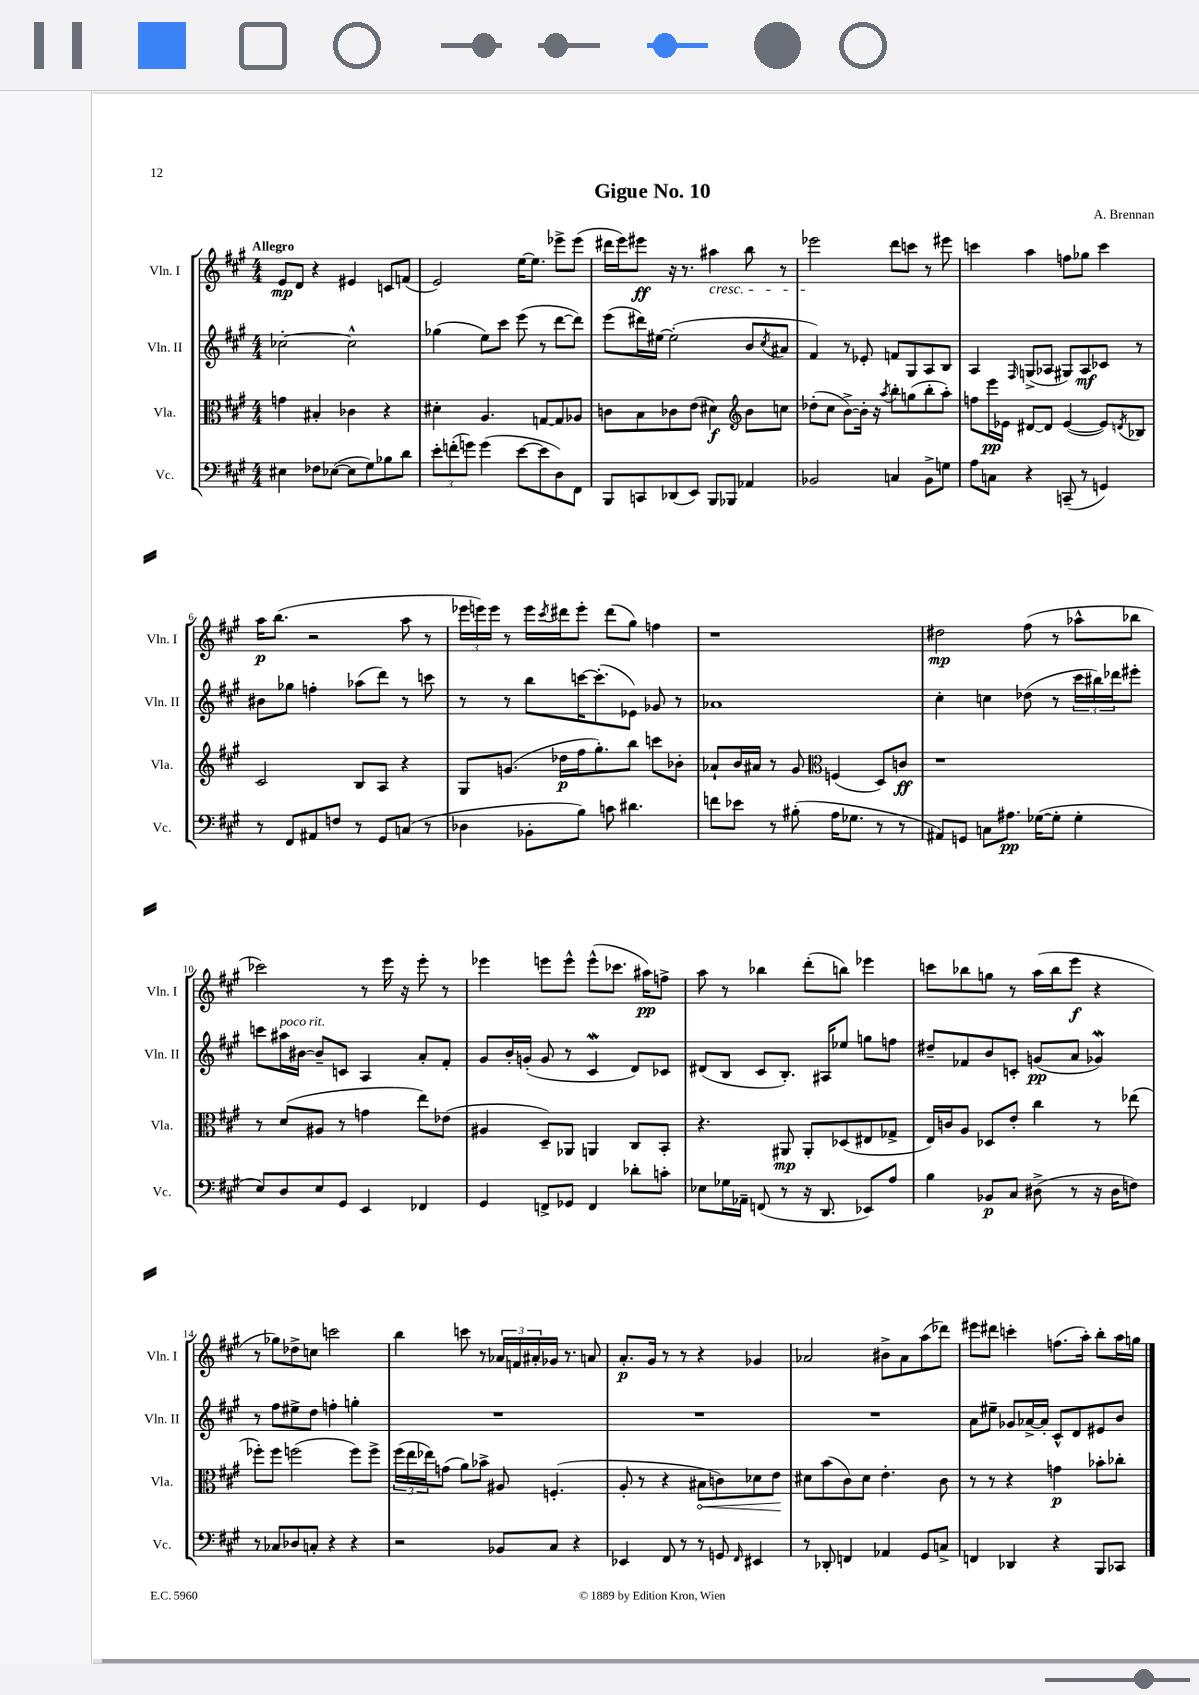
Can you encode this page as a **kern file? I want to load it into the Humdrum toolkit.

**kern	**kern	**kern	**kern
*staff4	*staff3	*staff2	*staff1
*clefF4	*clefC3	*clefG2	*clefG2
*k[f#c#g#]	*k[f#c#g#]	*k[f#c#g#]	*k[f#c#g#]
*M4/4	*M4/4	*M4/4	*M4/4
4E#\	4g\	[2cc-'\	8e/L
.	.	.	8d/J
8F-\L	4B#'/	.	4r
([8E-\J	.	.	.
8E-\]L	4c-\	2cc-^^\]	4e#/
8G#\)	.	.	.
8B-\	4r	.	8c/L
8d\J	.	.	(8f/J
=	=	=	=
12e'\L	4d#'\	(4gg-\	2e/)
(12f'\	.	.	.
12g\J)	.	.	.
(4g\	4.A/	8ee\L)	.
.	.	8ccc#\J	.
[8e\L	.	(8eee\	[16ee\LK
.	.	.	8.ee\]J
8e\]	[8G/L	8r	.
8D\)	8G/]	[8ddd\L	8eee-^\L
8FF#\J	8A-/J	8ddd\]J)	(8eee-\J
=	=	=	=
8BBB/L	8c\L	(8eee\L	16ddd#\LL
.	.	.	16eee\J)
8CC/	8B\	16ddd#\L)	8eee#\J
.	.	[16ee#\JJ	.
(8DD-/	8c-\	(2ee#'\]	16r
.	.	.	8.r
8EE/J)	(8e\J	.	.
8BBB/L	4d#\)	.	4aa#\
8BBB-/J	.	.	.
*	*clefG2	*	*
4AA-/	8b\L	8b/L	8bb\
.	.	8qcc#/	.
.	8cc\J	8a#/J	8r
=	=	=	=
2BB-/	(8dd-'\L	4f#/)	2eee-\
.	8cc#\J	.	.
.	[8b^\L)	8r	.
.	16b'\]Jk	8e-'/	.
.	16r	.	.
.	8qaa/	.	.
4C/	8bb'\L	8f/L	8ddd\L
.	(8gg\	8G#/	8ccc\J
8BB-^\L	8bb'\	8A/	8r
8G\J	8aa'\J)	8B/J	8eee#\
=	=	=	=
8A\L	8ff\L	4A/	4ccc\
8C\J	16eee\L	.	.
.	16e-\JJ	.	.
.	.	16qqF#/	.
4r	[8d#/L	(8G^/L	4aa\
.	8d#/]J	8A-/J	.
(8CC~/	([4e-/	8G#/L)	8ff\L
8r	.	8A-/	8gg-\J
4GG/)	8e-/]L)	8c-/J	4ccc\
.	8qd/	.	.
.	8B-/J	8r	.
=	=	=	=
8r	2c#/	8b#\L	16aa\LK
.	.	.	(8.bb\J
8FF#/L	.	8gg-\J	.
8AA#/	.	4ff'\	2r
8F/J	.	.	.
8r	8B/L	(8aa-\L	.
8GG#/L	8A/J	8ddd\J)	.
(8C/J	4r	8r	8aa\
8r	.	8ccc\	8r
=	=	=	=
4D-\	8G#/L	8r	24eee-\LL
.	.	.	24eee\)
.	.	.	24eee\JJ
.	(8.g/J	8r	8r
8BB-'\L	.	8bb\L	16eee\LL
.	.	.	8qccc#/
.	16dd-\LL	.	16ddd#\J
8B\J)	16ff#\J	[16ccc\K	8eee'\J
.	8.gg#'\)	(8.ccc'\]	.
8c\	.	.	(8ddd#\L
4.d#\	8bb\J	8e-\J)	8gg#\J)
.	8ccc\L	8g-/	4ff\
.	8b-'\J	8r	.
=	=	=	=
8f\L	8a-`/L	1a-	1r
8e-\J	16b/L	.	.
.	16a#/JJ	.	.
8r	8r	.	.
(8B#'\	8g#/	.	.
*	*clefC3	*	*
16A\LK	(4F/	.	.
8.G-\J	.	.	.
8r	8D/L)	.	.
8r	8c/J	.	.
=	=	=	=
8AA#/L)	1r	4cc#'\	2dd#\
8GG/J	.	.	.
8C\L	.	4cc\	.
8.A#\J	.	.	.
.	.	(8dd-\	(8ff#\
([16G-\LK	.	.	.
8G-'\]J	.	8r	8r
4G-'\	.	24ccc#\LL	8aa-^^\L
.	.	24bb#\)	.
.	.	24ddd-\J	.
.	.	8eee#'\J	8bb-\J
=	=	=	=
8E/L)	8r	8ccc\L	2ccc-\)
8D/	(8d/L	16aa#\L	.
.	.	[16b#\JJ	.
8E/	8A#/J	8b#~/]L	.
8GG#/J	8r	8c/J	.
4EE/	4g\	4A/	8r
.	.	.	16eee\
.	.	.	16r
4FF-/	8ee\L)	8a'/L	8eee'\
.	(8e-\J	8f#'/J	8r
=	=	=	=
4GG#/	4A#/	8g#/L	4eee-\
.	.	16b'/L	.
.	.	(16g'/JJ	.
8FF^/L	8D~/L)	8g/	8eee\L
8GG-/J	8AA-/J	8r	8eee^^\J
4FF/	4AA/	4c#/	(8eee^^\L
.	.	.	8.ccc-\J
8d-'\L	8C#/L	8d/L)	.
.	.	.	16aa#\LK)
8c'\J	8BB'/J	8c-/J	8ff^\J
=	=	=	=
8E-\L	4.r	(8d#/L	8aa\
16G-\L	.	8B/J	8r
16AA-~\JJ	.	.	.
(8FF/	.	8c#/L	4bb-\
8r	8AA#/	8.B'/J)	.
16r	8AA#'/L	.	(8ddd'\L
8.DD/	.	16A#/LK	.
.	(8D-/	8ee-/J	8bb\J)
8EE-/L)	8E#/	8gg\L	4eee-\
8A/J	8G-^/J	8ff\J	.
=	=	=	=
4B\	16E/LL)	8dd#~/L	8ccc\L
.	16c/J	.	.
.	8A/J	8f-/	8bb-\
8BB-/L	8D-/L	8b/	8gg\J
8C#/J	8e'/J	8c'/J	8r
(8D#^\	4cc#\	(8g/L	(16aa\LL
.	.	.	16bb-\J
8r	.	8a/J	8eee\J
16r	8r	4g-/)	4r
16D#\LK	.	.	.
8F\J)	(8ee-\	.	.
=	=	=	=
8r	8ff-'\L)	8r	8r
8C-/L	8ff-\J	8ff#\L	8gg-\L)
8D-/	(2ff\	8ee#^\	8dd-^\
8C'/J	.	8dd\J	8cc\J
4r	.	4ff'\	2ccc\
4r	8ff\L)	4gg'\	.
.	8ff^\J	.	.
=	=	=	=
2r	(24ff#\LL	1r	4bb\
.	24ee\	.	.
.	24ee-\J)	.	.
.	(8g\J	.	.
.	8a\L)	.	8ccc\
.	8b-^\J	.	8r
8BB-/L	8A#/	.	24a-/LL
.	.	.	24f/
.	.	.	24a#'/
8C#/J	(4.F'/	.	16g-/JJ
.	.	.	8.r
4r	.	.	.
.	.	.	8a/
=	=	=	=
4EE-/	8A'/	1r	8.a'/L
.	8r	.	.
.	.	.	16g#/Jk
8FF#/	4r	.	8r
8r	.	.	8r
8r	8B#\L	.	4r
8GG/	8c\)	.	.
16qqFF#/	.	.	.
4EE#/	8d-\	.	4g-/
.	8e\J	.	.
=	=	=	=
8r	8d#\L	1r	2a-/
8DD-'/	(8b\	.	.
4FF/	8c#\)	.	.
.	8d#\J	.	.
4AA-/	4.e'\	.	8b#^\L
.	.	.	8a-\
8GG#/L	.	.	(8aa\
8C^/J	8c#\	.	8ddd-\J)
=	=	=	=
4FF/	8r	8a\L	8eee#\L
.	8r	8ee#~\J	8ddd#\J
4DD-/	4r	8g-/L	4ccc'\
.	.	[16a-^/L	.
.	.	16a-'/]JJ	.
4r	4g\	8c#^^/L	(8.ff\L
.	.	8d/	.
.	.	.	16aa'\Jk)
8BBB/L	8b-'\L	8e#/	8bb'\L
8CC-/J	8cc-'\J	8b/J	16aa\L
.	.	.	16gg\JJ
==	==	==	==
*-	*-	*-	*-
